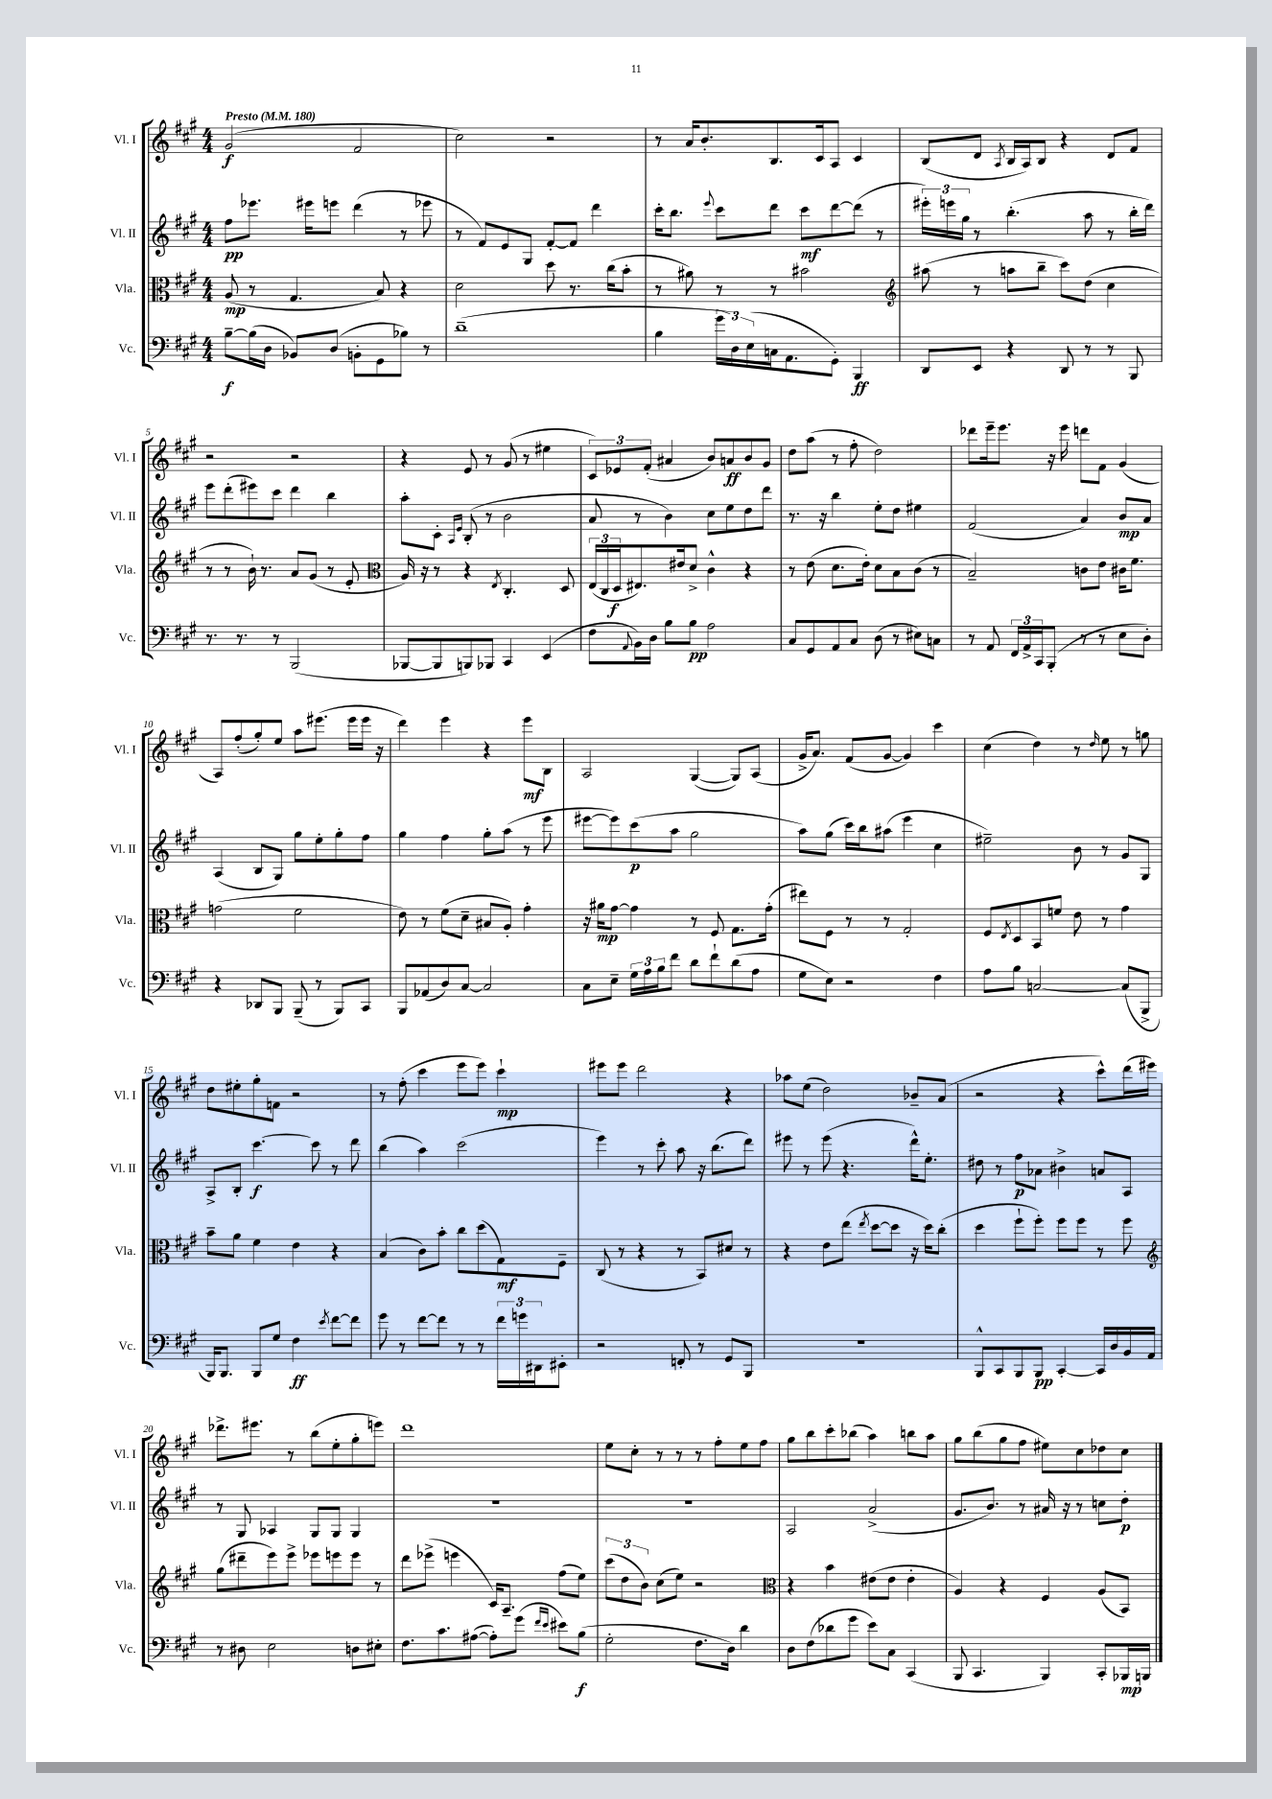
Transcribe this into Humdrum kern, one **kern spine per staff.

**kern	**kern	**kern	**kern
*staff4	*staff3	*staff2	*staff1
*clefF4	*clefC3	*clefG2	*clefG2
*k[f#c#g#]	*k[f#c#g#]	*k[f#c#g#]	*k[f#c#g#]
*M4/4	*M4/4	*M4/4	*M4/4
*MM180	*MM180	*MM180	*MM180
[8B~	(8A	8ff#	(2g#
(16B]	8r	8.eee-	.
16D	.	.	.
8BB-)	4.G#	.	.
.	.	16eee#	.
(8D	.	8eee	.
8BB'	.	(4ddd	2f#
8GG#	8B)	.	.
8B-)	4r	8r	.
8r	.	8eee-	.
=	=	=	=
(1d~	2d	8r	2cc#)
.	.	8f#)	.
.	.	8e	.
.	.	8G#	.
.	8dd	[8f#'	2r
.	8.r	8f#]	.
.	.	4ddd	.
.	(16cc#	.	.
.	8b'	.	.
=	=	=	=
4B	8r	16ccc#'	8r
.	.	8.bb	.
.	8a#)	.	16a
.	.	.	8.b'
.	.	8qqeee	.
24g#	8r	8ccc#	.
24D)	.	.	.
(24E	.	.	.
16C	8r	8ddd	8.B
8.AA	.	.	.
.	2b#	8ccc#	.
.	.	.	16c#
8GG#')	.	[8ddd	8A
4BBB	.	(8ddd]	4c#
.	.	8r	.
=	=	=	=
*	*clefG2	*	*
8DD	(8aa#	24eee#')	(8B
.	.	24eee	.
.	.	24gg#	.
8EE	8r	8r	8d
.	.	.	8qA
4r	8aa	(4.bb'	16B
.	.	.	16A)
.	8bb~	.	8B
8DD	8ccc#)	.	4r
8r	(8dd	8aa	.
8r	4cc#	8r	8d
8BBB	.	16bb'	8f#
.	.	16ddd)	.
=	=	=	=
8.r	8r	8eee	2r
.	8r	(8ddd'	.
8.r	.	.	.
.	16b`)	8eee#)	.
.	8.r	.	.
8r	.	8ccc#	.
(2BBB	8a	4ddd	2r
.	(8g#	.	.
.	8r	4bb	.
.	8e'	.	.
=	=	=	=
*	*clefC3	*	*
[8BBB-	16A)	8aa'	4r
.	16r	.	.
8BBB-]	8r	8c#'	.
.	.	16qqA	.
.	.	16qqe	.
8BBB)	4r	(8B'	8e
8BBB-	.	8r	8r
.	8qE	.	.
4CC#	4.C#'	2b	(8g#
.	.	.	8r
(4EE	.	.	4ee#
.	8D	.	.
=	=	=	=
8F#	(24E	8a	12c#)
.	24C#	.	.
.	24D	.	12e-
8qqAA	.	.	.
16BB)	8.E#)	8r	.
.	.	.	(12f#'
16D	.	.	.
8B	.	4b)	4a#
.	16e#	.	.
8B	8d^	.	.
2A	4c#^^	8cc#	8b)
.	.	8ee	8a
.	4r	8dd	8b
.	.	8ddd	8g#
=	=	=	=
8C#	8r	8.r	8dd
8GG#	(8e	.	(8aa
.	.	16r	.
8AA	8.d	4bb	8r
8C#	.	.	8ff#'
.	16e')	.	.
(8D	8d	8ee'	2dd)
8r	8B	8dd	.
8E#)	(8c#	4ee#	.
8C	8r	.	.
=	=	=	=
8r	2B~)	(2f#	8ddd-
8AA	.	.	16eee~
.	.	.	8.eee
24FF#	.	.	.
24AA^	.	.	.
24CC#	.	.	.
(8BBB'	.	.	16r
.	.	.	16eee
8r	8c	4a)	8ddd
8r	8e	.	8f#
8E	16c#	8b	(4g#
.	8.f#	.	.
8D')	.	8a	.
=	=	=	=
4r	(2g	(4A	8A)
.	.	.	(8ff#'
8DD-	.	8B	8gg#')
8BBB	.	8G#)	8ee
(8BBB~	2f#	8gg#	8aa
8r	.	8ee'	(8.eee#
8BBB)	.	8gg#'	.
.	.	.	16eee#
8CC#	.	8ff#	16eee#
.	.	.	16r
=	=	=	=
8BBB	8e)	4gg#	4ddd)
(8AA-	8r	.	.
8D)	(8f#	4ff#	4eee
[8C#	8d~	.	.
2C#]	8B#	8gg#'	4r
.	8A')	(8aa	.
.	4g#'	8r	8eee
.	.	8eee	8B
=	=	=	=
8C#	16r	[8eee#	2A
.	16a#	.	.
8E~	[8g#	8eee#])	.
24G#	4g#]	(8ccc#	.
24A	.	.	.
24B	.	.	.
8f#	.	8aa	.
8d	8r	2gg#	([4G#
8f#`	8F#	.	.
(8d	8.G#	.	8G#])
8A	.	.	(8A
.	(16g#'	.	.
=	=	=	=
8G#	8ee#)	8aa)	16g#^
.	.	.	8.a)
8E)	8F#	(8gg#	.
2r	8r	16ccc#)	(8f#
.	.	16bb	.
.	8r	(8aa#	[8g#
.	2G#'	4eee	4g#])
4F#	.	4cc#	4ccc#
=	=	=	=
8A	8F#	2ee#~)	(4cc#
.	8qE	.	.
8B	8D	.	.
[2C	8BB	.	4dd)
.	8f	.	.
.	8e	8b	8r
.	.	.	16qqdd
.	8r	8r	8ee
(8C]	4g#	8g#	8r
8BBB^	.	8G#	8gg
=	=	=	=
16BBB)	8b~	8A^	8dd
8.BBB	.	.	.
.	8a	8B'	8ee#'
8BBB	4f#	[4.ccc#	8gg#'
8G#	.	.	8f
4F#	4e	.	2r
.	.	8ccc#]	.
8qe	.	.	.
[8f#	4r	8r	.
8f#]	.	8ddd	.
=	=	=	=
8g#	(4B	(4bb	8r
8r	.	.	(8ff#'
[8f#	8c#)	4aa)	4ccc#
8f#]	8b'	.	.
8r	8cc#	(2ccc#	8eee
8r	(8dd	.	8eee)
24f#	8G#)	.	4ccc#`
24g	.	.	.
24DD#	.	.	.
8EE#'	8F#~	.	.
=	=	=	=
2r	(8C#	4eee)	8eee#
.	8r	.	8eee#
.	4r	8r	2ddd
.	.	8ccc#'	.
8FF'	8r	8aa	.
8r	8BB)	16r	.
.	.	(8.bb	.
8GG#	8d#	.	4r
8BBB	8r	8ddd)	.
=	=	=	=
1r	4r	8eee#	8aa-
.	.	8r	(8ee
.	8e	(8eee#	2dd)
.	(8ee	4.r	.
.	8qee	.	.
.	[8dd	.	.
.	8dd]	.	.
.	16r	16ddd^^)	8b-~
.	16dd)	8.ee'	.
.	(8cc#'	.	(8a
=	=	=	=
8BBB^^	4dd	8dd#	2r
8CC#	.	8r	.
8BBB	8ff#`	8ff#	.
8BBB	8ff#')	8a-	.
[4CC#'	8ff#	4b#^	4r
.	8ff#	.	.
16CC#]	8r	8a	8ccc#^^)
16D	.	.	.
16BB	8ff#	8A	(16ddd
16AA	.	.	16eee#)
=	=	=	=
*	*clefG2	*	*
8r	(8gg#	8r	8.ddd-^
8D#	8ddd#~	8G#	.
.	.	.	8.eee#
2E	8eee)	4A-	.
.	8eee^	.	8r
.	8eee-	8G#	(8bb
.	8eee	8G#	8ee'
8D	8eee	4G#	8gg#'
8E#'	8r	.	8eee)
=	=	=	=
8.F#	8ddd	1r	1ddd
.	(8eee-^	.	.
8.c#	.	.	.
.	4eee	.	.
([8A#	.	.	.
8A#'])	16c#)	.	.
.	8.A~	.	.
(8g#	.	.	.
16qqf#	.	.	.
16qqe	.	.	.
8e#)	(8ff#	.	.
(8B	8ee)	.	.
=	=	=	=
2G#'	(12ccc#	1r	8ee
.	12dd	.	.
.	.	.	8cc#'
.	12b)	.	.
.	(8cc#	.	8r
.	8ee)	.	8r
8.F#	2r	.	8r
.	.	.	8ff#'
16D)	.	.	.
4d	.	.	8ee
.	.	.	8ff#
=	=	=	=
*	*clefC3	*	*
8D	4r	2A	8gg#
(8F#	.	.	8bb
8d-	4b	.	8ccc#'
8g#	.	.	(8bb-
8e)	(8e#	(2a^	4aa)
8C#	8e#	.	.
(4CC#	4e#'	.	8bb
.	.	.	8aa
=	=	=	=
8BBB	4A)	8.g#	8gg#
4.CC#	.	.	(8bb
.	.	8.b)	.
.	4r	.	8gg#
.	.	8r	8ff#
4BBB)	4F#	16a#	8ee#)
.	.	16r	.
.	.	8r	8cc#
8CC#'	(8A	8cc	8dd-
16BBB-	8BB)	8dd'	8cc#
16BBB	.	.	.
==	==	==	==
*-	*-	*-	*-
